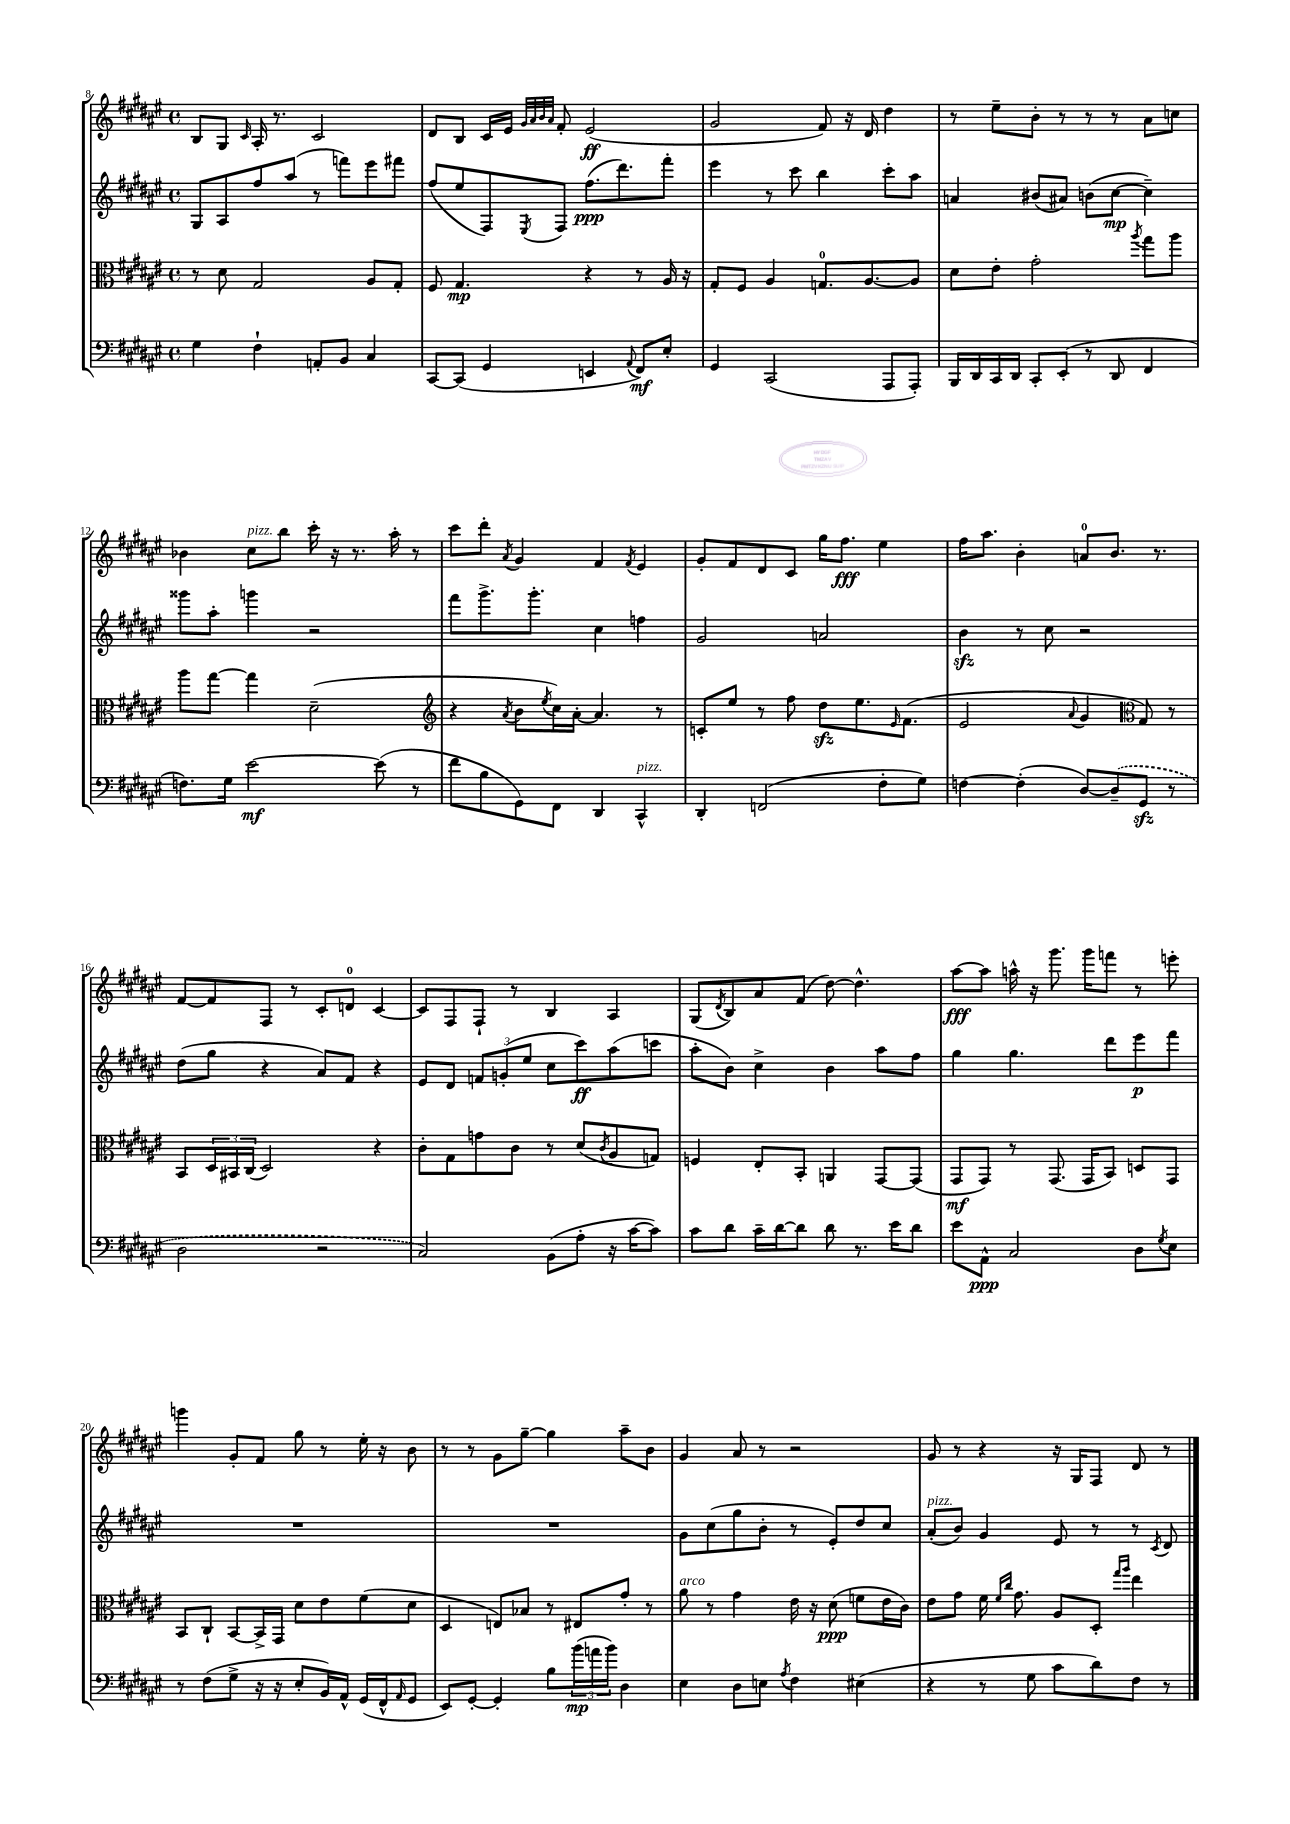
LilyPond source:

<<
\new StaffGroup <<
\new Staff = "s0" {
    \clef treble \key fis \major \defaultTimeSignature \time 4/4
    b8 gis8 \grace { cis'16 } ais16-. r8. cis'2 |
    dis'8 b8 cis'16 eis'16 \grace { gis'32 ais'32 b'32 ais'32 } fis'8-. eis'2\ff( |
    gis'2 fis'8) r16 dis'16 dis''4 |
    r8 eis''8-- b'8-. r8 r8 r8 ais'8 c''8 |
    bes'4 cis''8^\markup { \italic "pizz." } b''8 cis'''16-. r16 r8. ais''16-. r8 |
    cis'''8 dis'''8-. \acciaccatura { ais'8 } gis'4 fis'4 \acciaccatura { fis'8 } eis'4 |
    gis'8-. fis'8 dis'8 cis'8 gis''16 fis''8.\fff eis''4 |
    fis''16 ais''8. b'4-. a'8-0 b'8. r8. |
    fis'8~ fis'8 fis8 r8 cis'8-. d'8-0 cis'4~ |
    cis'8 fis8 fis8-! r8 b4 ais4 |
    gis8( \acciaccatura { dis'8 } b8) ais'8 fis'8( dis''8~) dis''4.-^ |
    ais''8~\fff ais''8 a''16-^ r16 gis'''8. gis'''16 f'''8 r8 e'''8-. |
    g'''4 gis'8-. fis'8 gis''8 r8 eis''16-. r16 b'8 |
    r8 r8 gis'8 gis''8~-- gis''4 ais''8-- b'8 |
    gis'4 ais'8 r8 r2 |
    gis'8 r8 r4 r16 gis16 fis8 dis'8 r8 \bar "|." |
}
\new Staff = "s1" {
    \clef treble \key fis \major \defaultTimeSignature \time 4/4
    gis8 ais8 fis''8 ais''8( r8 f'''8) eis'''8 fis'''8 |
    fis''8( eis''8 fis8) \acciaccatura { eis8 } fis8 fis''8.\ppp( dis'''8.) fis'''8-. |
    eis'''4 r8 cis'''8 b''4 cis'''8-. ais''8 |
    a'4 bis'8( ais'8) b'8( cis''8~\mp cis''4--) |
    gisis'''8 ais''8-. g'''4 r2 |
    fis'''8 gis'''8.-> gis'''8.-. cis''4 f''4 |
    gis'2 a'2 |
    b'4\sfz r8 cis''8 r2 |
    dis''8( gis''8 r4 ais'8) fis'8 r4 |
    eis'8 dis'8 \tuplet 3/2 { f'8 g'8-.( eis''8 } cis''8 cis'''8\ff) ais''8( c'''8 |
    ais''8-. b'8) cis''4-> b'4 ais''8 fis''8 |
    gis''4 gis''4. dis'''8 eis'''8\p fis'''8 |
    R1 |
    R1 |
    gis'8 cis''8( gis''8 b'8-. r8 eis'8-.) dis''8 cis''8 |
    ais'8-.^\markup { \italic "pizz." }( b'8) gis'4 eis'8 r8 r8 \acciaccatura { cis'8 } dis'8 \bar "|." |
}
\new Staff = "s2" {
    \clef alto \key fis \major \defaultTimeSignature \time 4/4
    r8 dis'8 gis2 ais8 gis8-. |
    fis8 gis4.\mp r4 r8 ais16 r16 |
    gis8-. fis8 ais4 g8.-0 ais8.~ ais8 |
    dis'8 eis'8-. gis'2-. \acciaccatura { ais''8 } gis''8 ais''8 |
    ais''8 gis''8~ gis''4 dis'2--( |
    \clef treble r4 \acciaccatura { ais'8 } b'8 \acciaccatura { eis''8 } cis''16) ais'16~-. ais'4. r8 |
    c'8-. eis''8 r8 fis''8 dis''8\sfz eis''8. \grace { eis'16 } fis'8.( |
    eis'2 \appoggiatura { ais'8 } gis'4 \clef alto gis8) r8 |
    b,8 \tuplet 3/2 { dis16 bis,16 cis16( } dis2) r4 |
    cis'8-. gis8 g'8 cis'8 r8 dis'8( \acciaccatura { cis'8 } ais8 g8) |
    f4 eis8-. b,8-. a,4 gis,8~ gis,8( |
    gis,8\mf gis,8) r8 gis,8.( gis,16 b,8) d8 gis,8 |
    b,8 cis8-! b,8~ b,16-> gis,16 dis'8 eis'8 fis'8( dis'8 |
    dis4 e8) bes8 r8 eis8 gis'8-. r8 |
    ais'8^\markup { \italic "arco" } r8 gis'4 eis'16 r16 dis'8\ppp( f'8 eis'16 cis'16) |
    eis'8 gis'8 fis'16 \grace { fis'16 cis''16 } gis'8. ais8 dis8-. \grace { gis''16 ais''16 } eis''4 \bar "|." |
}
\new Staff = "s3" {
    \clef bass \key fis \major \defaultTimeSignature \time 4/4
    gis4 fis4-! a,8-. b,8 cis4 |
    cis,8~ cis,8( gis,4 e,4 \appoggiatura { ais,8 } fis,8\mf) eis8-. |
    gis,4 cis,2( ais,,8 ais,,8-.) |
    b,,16 dis,16 cis,16 dis,16 cis,8-. eis,8-.( r8 dis,8 fis,4 |
    f8.) gis16 eis'2~\mf eis'8( r8 |
    fis'8 b8 gis,8) fis,8 dis,4 cis,4-^^\markup { \italic "pizz." } |
    dis,4-. f,2( fis8-. gis8) |
    f4~ f4-.( dis8~) \once \slurDashed dis8--( gis,8\sfz r8 |
    dis2 r2 |
    cis2) b,8( ais8-. r16 cis'16~ cis'8) |
    cis'8 dis'8 cis'16-- dis'16~ dis'8 dis'8 r8. eis'16 dis'8 |
    eis'8 ais,8-^\ppp cis2 dis8 \acciaccatura { gis8 } eis8 |
    r8 fis8( gis8-> r16 r16 eis8-. b,16) ais,16-^ gis,16( fis,16-^ \grace { ais,16 } gis,8 |
    eis,8) gis,8~-. gis,4-. b8 \tuplet 3/2 { b'16\mp( a'16 b'16) } dis4 |
    eis4 dis8 e8 \acciaccatura { ais8 } fis4 eis4( |
    r4 r8 gis8 cis'8 dis'8) fis8 r8 \bar "|." |
}
>>
>>
\layout { \context { \Score currentBarNumber = #8 } }
